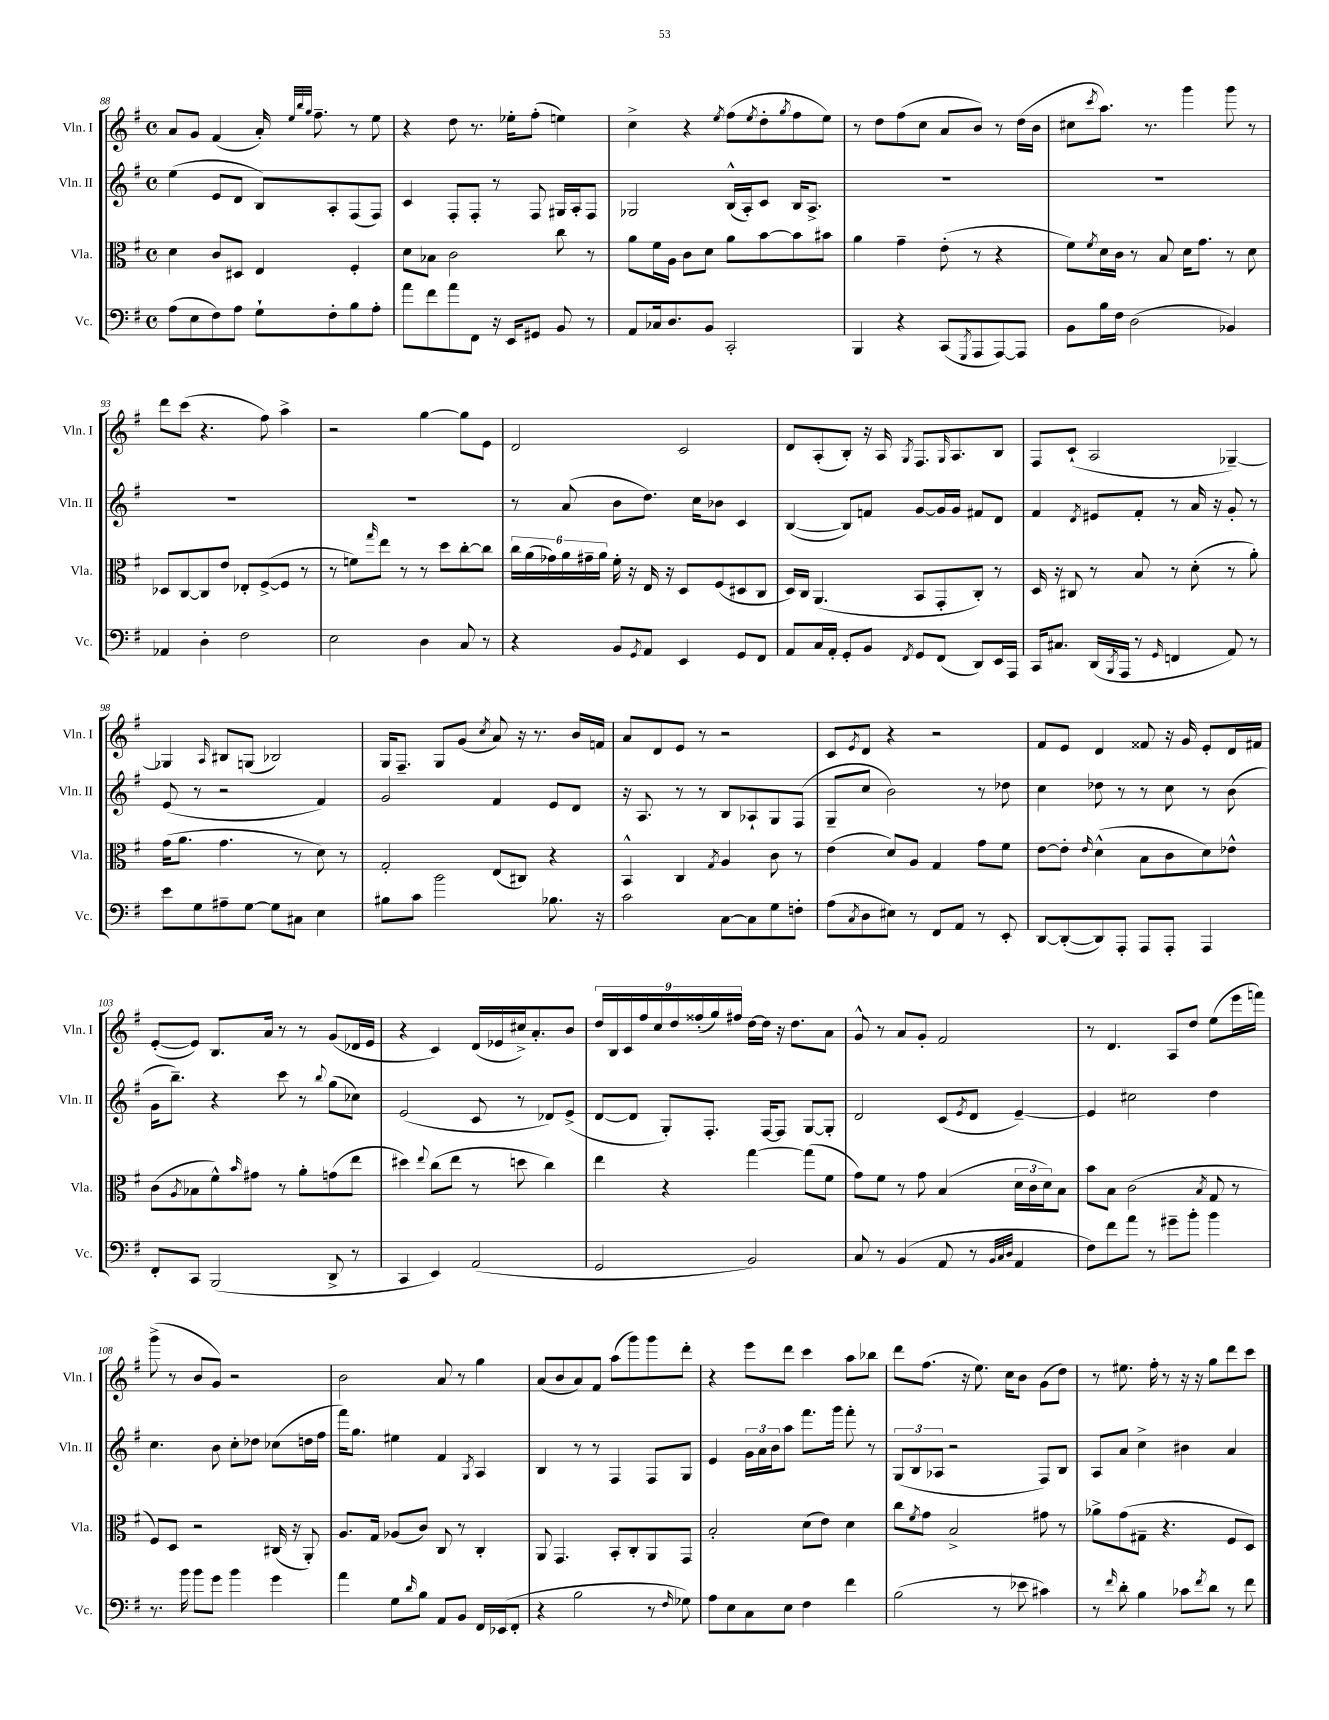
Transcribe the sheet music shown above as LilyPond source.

<<
\new StaffGroup <<
\new Staff = "s0" \with { instrumentName = "Vln. I" shortInstrumentName = "Vln. I" } {
    \clef treble \key g \major \defaultTimeSignature \time 4/4
    a'8 g'8 fis'4( a'16-.) \grace { e''32 b''32 g''32 } fis''8.-- r8 e''8 |
    r4 d''8 r8. ees''16-. fis''8-.( e''4) |
    c''4-> r4 \acciaccatura { e''8 } fis''8( \acciaccatura { e''8 } d''8-. \acciaccatura { g''8 } fis''8 e''8) |
    r8 d''8 fis''8( c''8 a'8 b'8) r8 d''16( b'16 |
    cis''8 \acciaccatura { c'''8 } a''8.) r8. g'''4 g'''8 r8 |
    d'''8 c'''8( r4. fis''8) a''4-> |
    r2 g''4~ g''8 e'8 |
    d'2 c'2 |
    d'8 a8-.( b8-.) r16 a16 \acciaccatura { g8 } fis8. \grace { g16 } a8. b8 |
    fis8 c'8-!( a2 ges4~--) |
    ges4 \grace { a16 } bis8 g8( bes2) |
    g16 fis8.-- g8 g'8( \acciaccatura { c''8 } a'8) r16 r8. b'16 f'16 |
    a'8 d'8 e'8 r8 r2 |
    c'8 \acciaccatura { e'8 } d'8 r4 r2 |
    fis'8 e'8 d'4 fisis'8 r16 g'16 e'8-. d'16 fis'16 |
    e'8~-.( e'8) b8. a'16 r8 r8 g'8( des'16 e'16 |
    r4 c'4) d'16( ees'16 cis''16->) a'8.-. b'8 |
    \tuplet 9/8 { d''16 b16 c'16 fis''16 c''16 d''16 fisis''16-.( g''16) fis''16 } d''16~ d''16 r16 d''8. a'8 |
    g'8-^ r8 a'8 g'8-. fis'2 |
    r8 d'4. a8 d''8 e''8( e'''16 f'''16) |
    g'''8->( r8 b'8 g'8) r2 |
    b'2 a'8 r8 g''4 |
    a'8( b'8 a'8) fis'8 a''8( g'''8) g'''8 d'''8-. |
    r4 e'''8 d'''8 c'''4 a''8 bes''8 |
    d'''8 fis''8.( r16 e''8.) c''16 b'8 g'8( d''8) |
    r8 eis''8. fis''16-. r8 r16 r16 g''8 d'''8 c'''8 \bar "|." |
}
\new Staff = "s1" \with { instrumentName = "Vln. II" shortInstrumentName = "Vln. II" } {
    \clef treble \key g \major \defaultTimeSignature \time 4/4
    e''4( e'8 d'8 b8) a8-. fis8( fis8) |
    c'4 fis8-. fis8-. r8 fis8 gis16 a16-. fis8 |
    ges2 b16-^( a16-.) c'8 b16 a8.-> |
    R1 |
    R1 |
    R1 |
    R1 |
    r8 a'8( b'8 d''8.) c''16 bes'8 c'4 |
    b4~( b8) f'8 g'8~ g'16 g'16 fis'8 d'8 |
    fis'4 \acciaccatura { d'8 } eis'8 fis'8-. r8 a'16 r16 g'8-. r8 |
    e'8( r8 r2 fis'4) |
    g'2 fis'4 e'8 d'8 |
    r16 a8. r8 r8 b8 aes8-! g8 fis8( |
    g8-- c''8 b'2) r8 des''8 |
    c''4 des''8 r8 r8 c''8 r8 b'8( |
    g'16 b''8.--) r4 c'''8 r8 \appoggiatura { b''8 } g''8( ces''8) |
    e'2( c'8 r8 des'8) e'8->( |
    d'8~ d'8 g8-.) fis8.-. fis16~ fis8 g8~ g8-. |
    d'2 c'8( \acciaccatura { e'8 } d'8 e'4~--) |
    e'4 cis''2 d''4 |
    c''4. b'8 c''8-. des''8 ces''8( d''16 fis''16 |
    fis'''16) g''8. eis''4 fis'4 \acciaccatura { g8 } a4 |
    b4 r8 r8 fis4 fis8 g8 |
    e'4 \tuplet 3/2 { g'16 a'16 b'16 } a''8 fis'''8. g'''16 fis'''8-. r8 |
    \tuplet 3/2 { g8( b8 aes8 } r2 fis8) b8 |
    a8 a'8 c''4-> bis'4 a'4 \bar "|." |
}
\new Staff = "s2" \with { instrumentName = "Vla." shortInstrumentName = "Vla." } {
    \clef alto \key g \major \defaultTimeSignature \time 4/4
    d'4 c'8 dis8 e4 fis4-. |
    d'8 bes8 c'2 c''8 r8 |
    a'8 fis'16 a16 c'8 d'8 a'8 b'8~ b'8 bis'8 |
    a'4 g'4-- e'8-.( r8 r4 |
    fis'8) \acciaccatura { fis'8 } d'16 c'16 r8 b8 d'16 g'8. r8 d'8 |
    des8 c8~ c8 e'8 ees8-. fis8~->( fis8 r8 |
    r8 f'8) \grace { g''16 } e''8 r8 r8 d''8 c''8~-. c''8 |
    \tuplet 6/4 { c''16 a'16( ges'16) a'16 gis'16-- a'16 } fis'16-. r16 e16 r16 d8 fis8( dis8 c8 |
    d16) c16 a,4.( b,8 g,8-. c8-.) r8 |
    d16 r16 cis8 r8 b8 r8 d'8-.( r8 a'8-.) |
    g'16( a'8. g'4. r8 d'8) r8 |
    g2-. e8( cis8) r4 |
    b,4-^ c4 \acciaccatura { g8 } a4 c'8 r8 |
    e'4( d'8) a8 g4 g'8 fis'8 |
    e'8~ e'8-. \grace { e'16 } d'4-^( b8 c'8 d'8) ees'8-^ |
    c'8( \acciaccatura { a8 } bes8 fis'8-^) \grace { b'16 } gis'8 r8 a'8-. g'8( e''8 |
    dis''4) \appoggiatura { e''8 } c''8( e''8 r8 d''8 c''4) |
    e''4 r4 g''4~ g''8( fis'8 |
    g'8) fis'8 r8 g'8 b4( \tuplet 3/2 { d'16 c'16 d'16) } b8 |
    b'8 b8 c'2( \acciaccatura { b8 } g8 r8 |
    fis8) d8 r2 cis16( r16 a,8-.) |
    a8. g16 aes8( c'8) c8 r8 c4-. |
    a,8 g,4. b,8-. c8-. a,8 g,8 |
    b2-. d'8( e'8) d'4 |
    c''8 \acciaccatura { fis'8 } g'8 b2-> gis'8 r8 |
    aes'8-> g'8( gis8-- r4. fis8 d8) \bar "|." |
}
\new Staff = "s3" \with { instrumentName = "Vc." shortInstrumentName = "Vc." } {
    \clef bass \key g \major \defaultTimeSignature \time 4/4
    a8( e8 fis8) a8 g8-! fis8-. b8 a8-. |
    a'8 fis'8 a'8 fis,8 r16 e,16 gis,8 b,8 r8 |
    a,8 ces16 d8. b,8 c,2-. |
    b,,4 r4 c,8( \acciaccatura { g,,8 } a,,8 a,,8~) a,,8 |
    b,8 b16 fis16 d2( bes,4) |
    aes,4 d4-. fis2 |
    e2 d4 c8 r8 |
    r4 b,8 \acciaccatura { g,8 } a,8 e,4 g,8 fis,8 |
    a,8 c16 a,16-. g,8-. b,8 \acciaccatura { fis,8 } g,8 fis,8( d,8) e,16 a,,16 |
    c,16 cis8. d,16( \acciaccatura { b,,8 } a,,16 r8 \grace { g,16 } f,4 a,8) r8 |
    e'8 g8 ais8-- g8~ g8 cis8 e4 |
    bis8 c'8 b'2 bes8. r16 |
    c'2 c8~ c8 g8 f8-. |
    a8( \acciaccatura { c8 } d8 eis8) r8 fis,8 a,8 r8 e,8-. |
    d,8~ d,8~-.( d,8) a,,8-. a,,8 a,,8-. a,,4 |
    fis,8-. c,8 b,,2( d,8-> r8 |
    c,4 e,4) a,2( |
    g,2 b,2) |
    c8 r8 b,4( a,8 r8 \grace { b,32 c32 d32 } a,4 |
    fis8) fis'8 a'8 r8 gis'8-- b'8-. b'4 |
    r8. b'16 b'8 g'8 b'4 g'4 |
    a'4 g8 \grace { d'16 } b8 a,8 b,8 fis,16 ees,16( fis,8-. |
    r4 b2 r8 \grace { fis16 } ges8) |
    a8 e8 c8 e8 fis4 fis'4 |
    b2( r8 ees'8 cis'4) |
    r8 \grace { fis'16 } d'8-. b4 ces'8 \acciaccatura { fis'8 } d'8 r8 fis'8 \bar "|." |
}
>>
>>
\layout { \context { \Score currentBarNumber = #88 } }
